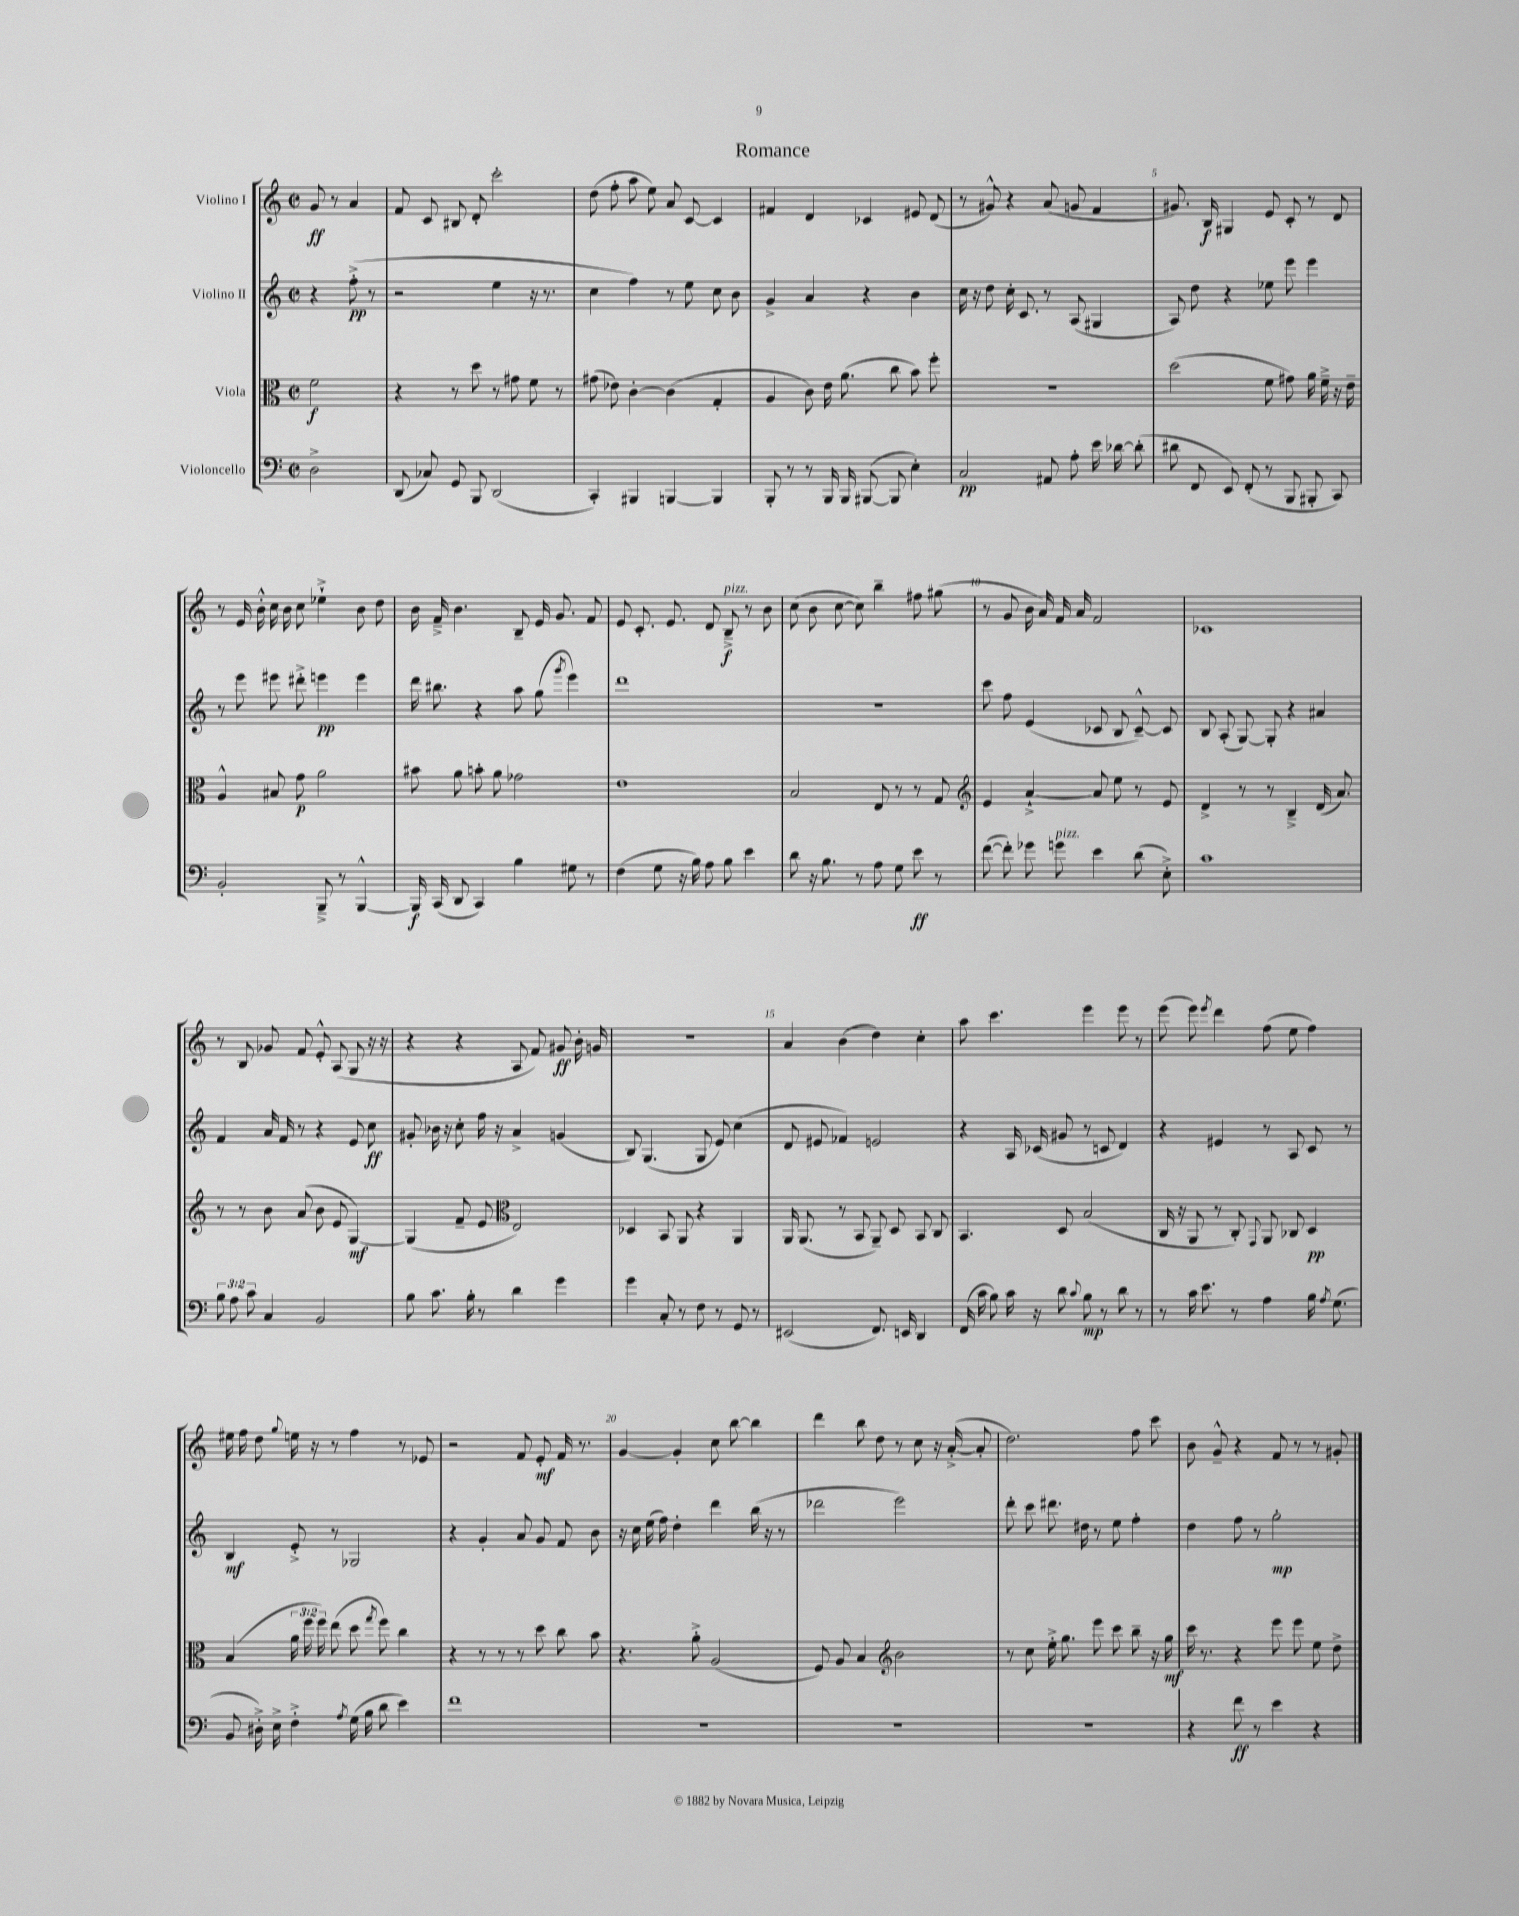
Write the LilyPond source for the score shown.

\header { title = "Romance" }
<<
\new StaffGroup <<
\new Staff = "s0" \with { instrumentName = "Violino I" } {
    \clef treble \key c \major \defaultTimeSignature \time 2/2 \partial 2
    \autoBeamOff g'8\ff r8 a'4 |
    f'8 c'8 bis8 d'8-. c'''2-. |
    d''8( f''8-. a''8 e''8) a'8 c'8~ c'4 |
    fis'4 d'4 ces'4 eis'8 d'8( |
    r8 gis'8-^) r4 a'8( g'8 f'4 |
    gis'8.) b16\f gis4 e'8 c'8-. r8 d'8 |
    r8 e'16 b'16-.-^ c''16 b'16 c''8 ees''4-!-> b'8 d''8 |
    b'16 f'16---> b'4. b8-- e'16 g'8. f'8 |
    e'8 c'8.-. e'8. d'8 b8--->\f^\markup { \italic "pizz." } r8 b'8 |
    c''8( b'8 c''8~ c''8) b''4-- fis''8 gis''8( |
    r8 g'8 b'16 a'16) f'16 a'16 f'2 |
    ces'1 |
    r8 b8 ges'8 f'8 e'8-.-^ a8( g8 r16 r16 |
    r4 r4 a8 f'8) gis'8\ff b'16-. g'16 |
    R1 |
    a'4 b'4( d''4) c''4-. |
    a''8 c'''4. e'''4 e'''8 r8 |
    e'''8( e'''8) \acciaccatura { e'''8 } d'''4 f''8( e''8 f''4) |
    eis''16 f''16 d''8 \appoggiatura { g''8 } e''16 r16 r8 f''4 r8 ees'8 |
    r2 f'8 e'8-.\mf f'16 r8. |
    g'4~ g'4-. c''8 b''8~ b''4 |
    d'''4 b''8 d''8 r8 c''8 r16 a'16~-.->( a'8-. |
    d''2.) f''8 c'''8 |
    b'8 g'8---^ r4 f'8 r8 r8 gis'8-. \bar "|." |
}
\new Staff = "s1" \with { instrumentName = "Violino II" } {
    \clef treble \key c \major \defaultTimeSignature \time 2/2 \partial 2
    \autoBeamOff r4 f''8-.->\pp( r8 |
    r2 e''4 r16 r8. |
    c''4 f''4) r8 e''8 c''8 b'8 |
    g'4-> a'4 r4 b'4 |
    c''16 r16 d''8 c''16-. c'8. r8 a8( gis4 |
    a8) d''8 r4 ees''8 e'''8 e'''4 |
    r8 e'''8 eis'''8 dis'''8-.-> e'''4\pp e'''4 |
    d'''16 bis''8. r4 a''8 g''8( \acciaccatura { g'''8 } e'''4) |
    d'''1 |
    r1 |
    c'''8 f''8 e'4( ces'8 b8 ces'8~---^) ces'8 |
    b8 a8-.( g8~) g8-. r4 ais'4 |
    f'4 a'16 f'16 r8 r4 e'8 c''8\ff |
    gis'8-. bes'16 r16 c''8-. f''16 r16 a'4-> g'4( |
    b8) g4.( g8 e'8) c''4( |
    d'8 eis'8 fes'4) e'2 |
    r4 a16 ces'16( gis'8 r8 c'8 d'4) |
    r4 eis'4 r8 a8 c'8 r8 |
    b4\mf e'8-.-> r8 ges2 |
    r4 g'4-. a'8 g'8 f'8 b'8 |
    r16 c''16 e''16( f''16) d''4-. d'''4 b''16( r16 r8 |
    des'''2 e'''2) |
    d'''8-. c'''8 dis'''8. dis''16 r8 e''8 f''4-. |
    d''4 f''8 r8 g''2-.\mp \bar "|." |
}
\new Staff = "s2" \with { instrumentName = "Viola" } {
    \clef alto \key c \major \defaultTimeSignature \time 2/2 \override Staff.TupletNumber.text = #tuplet-number::calc-fraction-text \partial 2
    \autoBeamOff f'2\f |
    r4 r8 d''8 r8 gis'8 f'8 r8 |
    gis'8( ees'8) c'4~-. c'4( g4-. |
    a4 c'8) e'16 a'8.( c''8 b'8) f''8-. |
    R1 |
    d''2( f'8 gis'8) a'16 f'16---> r16 e'16-- |
    a4-^ bis8 g'8\p a'2 |
    bis'8 a'8 b'8-. a'8 ges'2 |
    e'1 |
    b2 e8 r8 r8 g8 |
    \clef treble e'4 a'4~-!-> a'8 e''8 r8 e'8 |
    d'4-> r8 r8 b4---> d'16( a'8.) |
    r8 r8 b'8 a'8( b'8 e'8 g4~\mf) |
    g4( f'8-- e'8 \clef alto e2) |
    des4 b,8 a,8 r4 a,4 |
    a,16 a,8.( r8 b,8 a,8--) d8 b,8 c8 |
    b,4. d8 b2( |
    c16 r16 a,8 r8 c8-.) \appoggiatura { g,8 } a,8 ces8 d4\pp |
    b4( \tuplet 3/2 { a'16 f''16 f''16) } e''8( d''8 \acciaccatura { g''8 } f''8) c''4 |
    r4 r8 r8 r8 d''8 c''8 b'8 |
    r4. a'8-.-> a2( |
    f8) a8 b4 \clef treble b'2 |
    r8 c''8 e''16-.-> g''8. e'''8 c'''8 b''8-- r16 g''16\mf |
    c'''16 r8. r4 e'''8 e'''8 e''8 d''8-> \bar "|." |
}
\new Staff = "s3" \with { instrumentName = "Violoncello" } {
    \clef bass \key c \major \defaultTimeSignature \time 2/2 \override Staff.TupletNumber.text = #tuplet-number::calc-fraction-text \partial 2
    \autoBeamOff d2-> |
    d,8( ces8) g,8 b,,8 d,2( |
    c,4-.) bis,,4 b,,4~ b,,4 |
    b,,8-. r8 r8 b,,16 b,,16 bis,,8~( bis,,8 e4-.) |
    c2\pp ais,8 a8-. e'16 des'16~ des'8-.( |
    dis'8 f,8 e,8) f,8-.( r8 b,,8 bis,,8-. c,8) |
    b,2-. b,,8---> r8 b,,4~-^ |
    b,,16\f c,16( d,8 c,4) b4 gis8 r8 |
    f4( g8 r16 b16) a8 b8 e'4 |
    d'8 r16 b8. r8 a8 g8 e'8\ff r8 |
    f'8~( f'8-.) ges'8 g'8^\markup { \italic "pizz." } e'4 d'8( e8-.->) |
    c'1 |
    \tuplet 3/2 { b8 a8 c'8 } c4 b,2 |
    b8 c'8. b16-. r8 d'4 g'4 |
    g'4 c8-. r8 f8 r8 g,8 r8 |
    eis,2( f,8.) e,16 d,4 |
    f,16( c'16 b8) c'16 r16 d'8 \appoggiatura { c'8 } b8\mp r8 d'8 r8 |
    r8 c'16 e'8. r8 a4 b16 \acciaccatura { a8 } g8.( |
    b,8 dis16-.->) e16-> f4-.-> \acciaccatura { a8 } g16( b16 d'8 e'4) |
    f'1 |
    R1 |
    R1 |
    R1 |
    r4 f'8\ff r8 e'4 r4 \bar "|." |
}
>>
>>
\layout { \context { \Score \override BarNumber.break-visibility = ##(#f #t #t) barNumberVisibility = #(every-nth-bar-number-visible 5) } }
